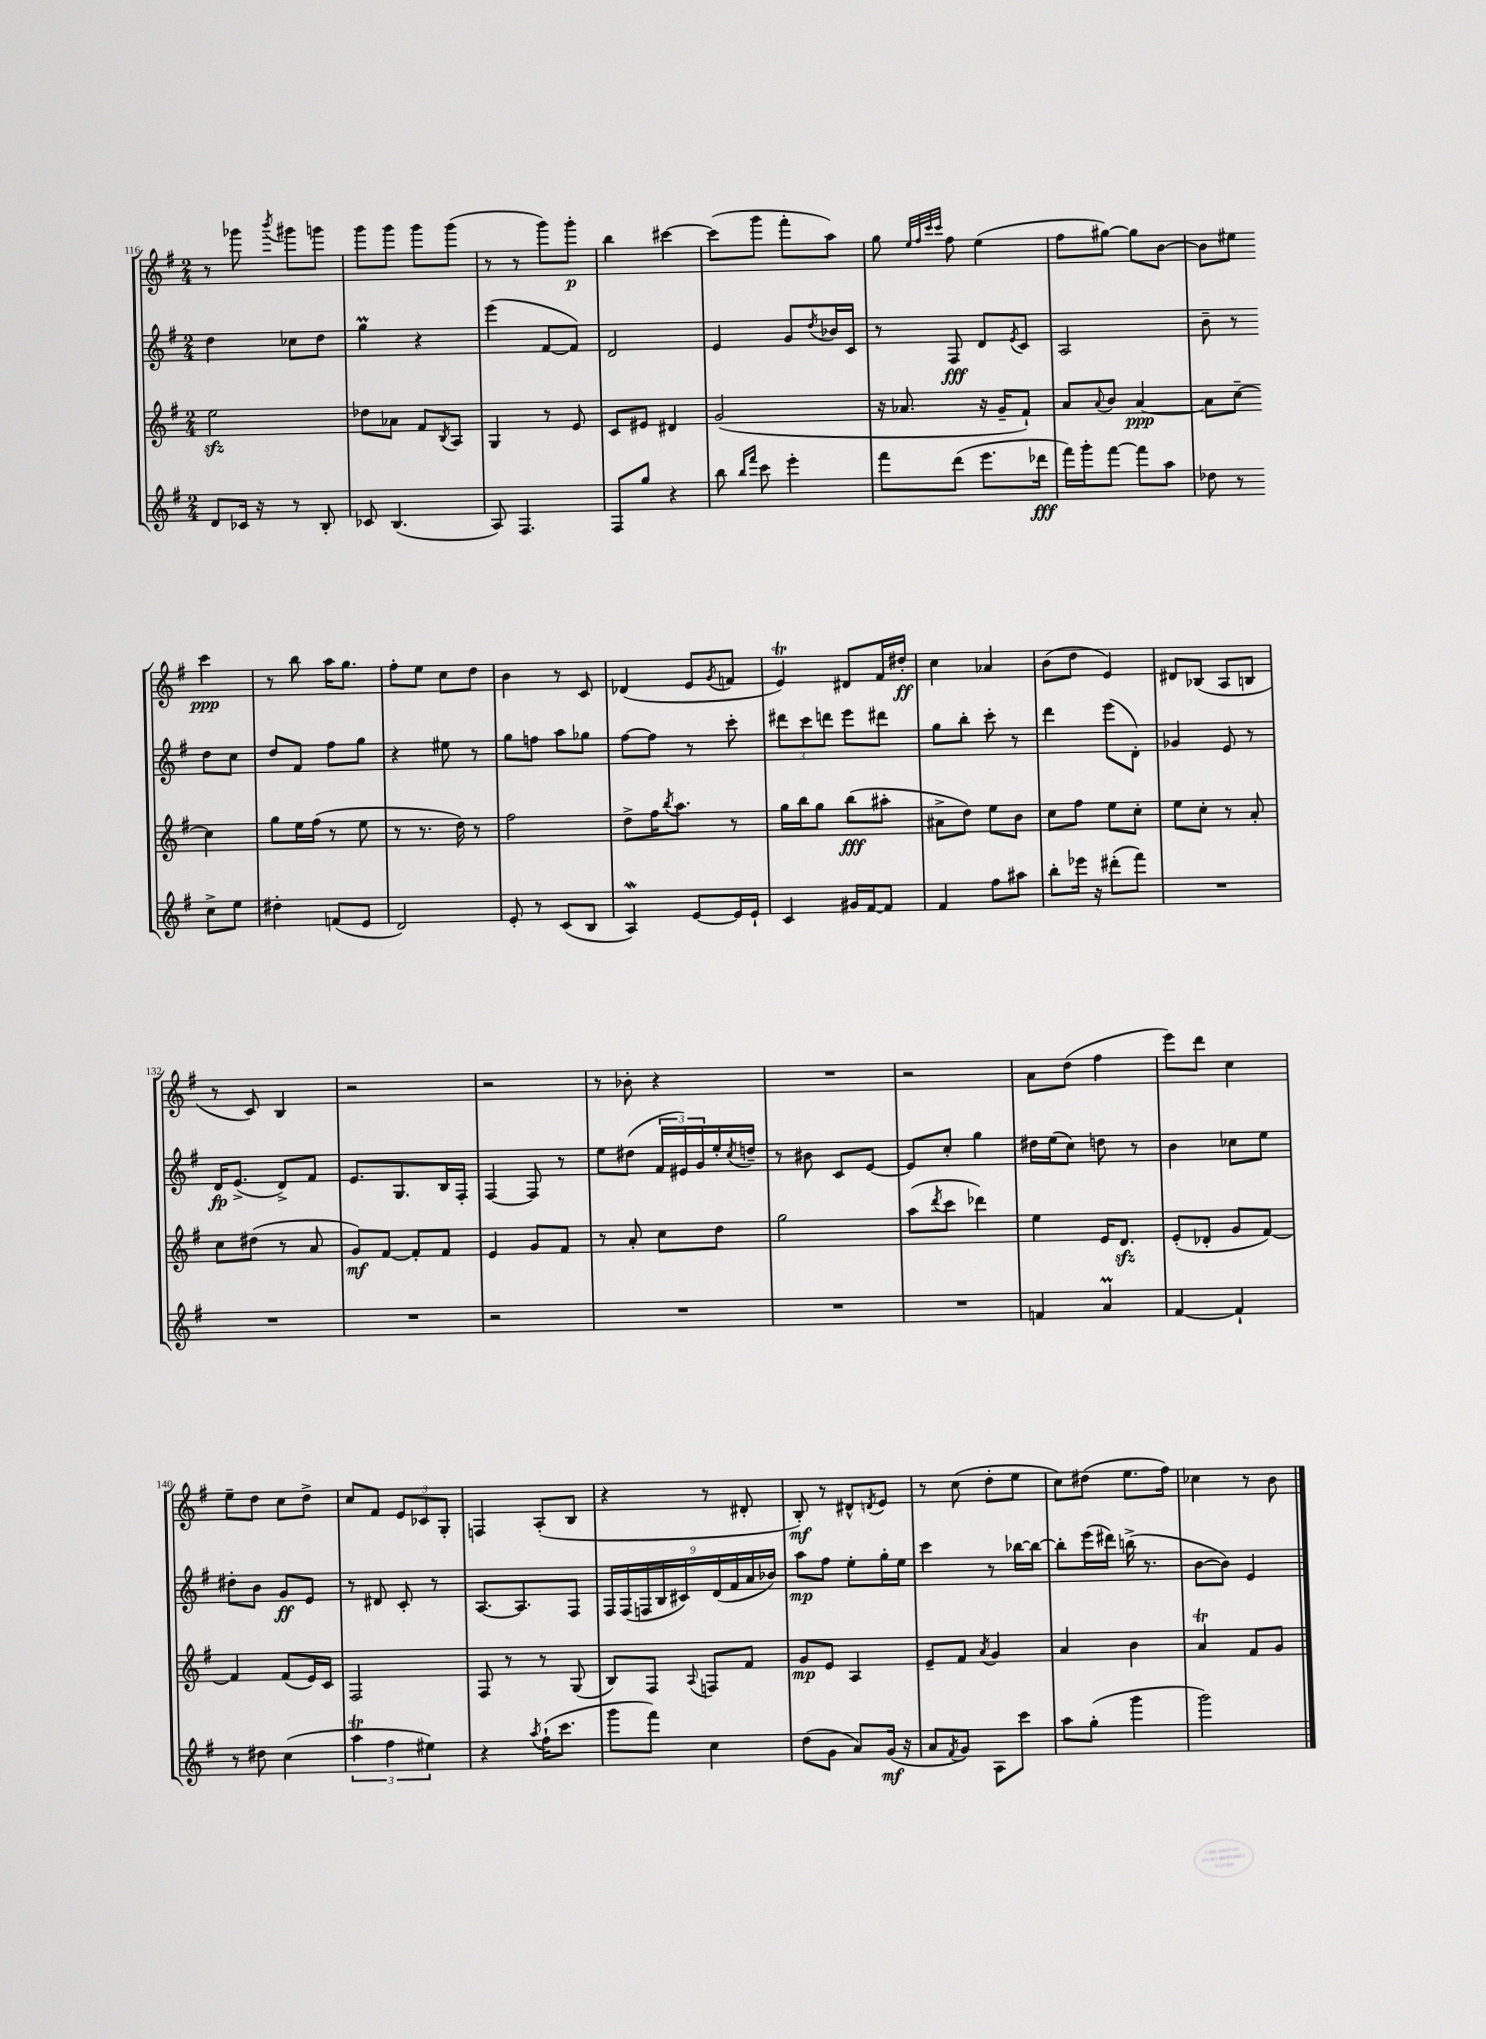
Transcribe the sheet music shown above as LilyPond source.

<<
\new StaffGroup <<
\new Staff = "s0" {
    \clef treble \key g \major \numericTimeSignature \time 2/4
    r8 ges'''8 \acciaccatura { b'''8 } gis'''8 g'''8 |
    g'''8 g'''8 g'''8 g'''8( |
    r8 r8 g'''8) g'''8-.\p |
    b''4 cis'''4~ |
    cis'''8( g'''8 fis'''8-. a''8) |
    g''8 \grace { e''32 fis''32 c'''32 c'''32 } fis''8 e''4( |
    fis''8 gis''8~) gis''8 b'8~ |
    b'8 eis''8 c'''4\ppp |
    r8 b''8 a''16 g''8. |
    fis''8-. e''8 c''8 d''8 |
    b'4 r8 c'8 |
    des'4( e'8 \acciaccatura { g'8 } f'8 |
    e'4\trill) dis'8 fis'16 dis''16-.\ff |
    c''4 aes'4 |
    b'8( d''8 e'4) |
    dis'8 bes8( a8 b8 |
    r8 c'8) b4 |
    r2 |
    r2 |
    r8 bes'8-. r4 |
    R2 |
    r2 |
    a'8 d''8( fis''4 |
    e'''8) d'''8 c''4 |
    e''8-- d''8 c''8 d''8-> |
    c''8 fis'8 \tuplet 3/2 { e'8 ces'8 g8-. } |
    f4 a8-.( b8 |
    r4 r8 dis'8-. |
    b8-.\mf) r8 dis'8-^ \acciaccatura { d'8 } e'8 |
    r8 c''8( d''8-. e''8 |
    c''8) dis''8( e''8. fis''16) |
    ces''4 r8 b'8 \bar "|." |
}
\new Staff = "s1" {
    \clef treble \key g \major \numericTimeSignature \time 2/4
    d''4 ces''8 d''8 |
    g''4\prall r4 |
    e'''4( fis'8~ fis'8) |
    d'2 |
    e'4 g'8 \acciaccatura { d''8 } bes'16 c'16 |
    r8 fis8\fff d'8 \acciaccatura { e'8 } c'8 |
    a2 |
    b'8-- r8 d''8 c''8 |
    d''8 fis'8 fis''8 g''8 |
    r4 eis''8 r8 |
    g''8 f''8 a''8 ges''8 |
    fis''8~ fis''8 r8 c'''8-. |
    \tuplet 3/2 { dis'''8 c'''8 d'''8 } e'''8 dis'''8 |
    g''8 b''8-. c'''8-. r8 |
    d'''4 e'''8( d'8-.) |
    ges'4 e'8 r8 |
    d'16\fp e'8.->( d'8->) fis'8 |
    e'8. g8. b16 fis16-. |
    fis4~ fis8 r8 |
    e''8 dis''8( \tuplet 3/2 { fis'16 eis'16) g'16 } e''16-. \acciaccatura { c''8 } d''16-- |
    r8 bis'8 c'8 e'8~ |
    e'8 c''8-. g''4 |
    dis''16 e''16( c''8) d''8 r8 |
    b'4 ces''8 e''8 |
    dis''8-. b'8 g'8\ff e'8 |
    r8 dis'8 c'8-. r8 |
    a8.~ a8. fis8 |
    \tuplet 9/8 { fis16 fis16( f16 b16 cis'16) d'16( fis'16 a'16 bes'16) } |
    a''8\mp fis''8 e''8-. g''16-. e''16 |
    c'''4 r8 bes''16~ bes''16~ |
    bes''8-. e'''16( dis'''16) b''16->( r8. |
    b'8~ b'8) e'4 \bar "|." |
}
\new Staff = "s2" {
    \clef treble \key g \major \numericTimeSignature \time 2/4
    e''2\sfz |
    des''8 aes'8 fis'8 \acciaccatura { b8 } a8 |
    g4 r8 e'8 |
    c'8 eis'8 dis'4 |
    g'2( |
    r16 aes'8. r16 g'16-- fis'8-!) |
    a'8 \appoggiatura { a'8 } b'8 a'4~\ppp |
    a'8 c''8~-- c''4 |
    g''8 e''16 fis''16( r8 e''8 |
    r8 r8. d''16) r8 |
    fis''2 |
    d''8-> fis''16 \acciaccatura { b''8 } a''8. r8 |
    g''16 b''16 g''8 b''8\fff( ais''8-. |
    ais'8-> d''8) e''8 b'8 |
    c''8 fis''8 e''8 c''8-. |
    e''8 c''8-. r8 a'8-. |
    c''8 dis''8( r8 a'8 |
    g'8\mf) fis'8~ fis'8-. fis'8 |
    e'4 g'8 fis'8 |
    r8 a'8-. c''8 d''8 |
    g''2 |
    a''8( \acciaccatura { d'''8 } c'''8 des'''4) |
    e''4 e'16 d'8.\sfz |
    e'8-.( des'8-. g'8 fis'8~) |
    fis'4 fis'8( e'16) c'16 |
    fis2 |
    fis8 r8 r8 g8( |
    b8) fis8 \appoggiatura { a8 } f8 fis'8 |
    g'8\mp e'8 a4 |
    e'8-- fis'8 \acciaccatura { a'8 } g'4 |
    a'4 b'4 |
    a'4\trill fis'8 g'8 \bar "|." |
}
\new Staff = "s3" {
    \clef treble \key g \major \numericTimeSignature \time 2/4
    d'8 ces'16 r16 r8 b8-. |
    ces'8 b4.( |
    a8) fis4. |
    fis8 g''8 r4 |
    b''8 \grace { b''16 fis'''16 } c'''8 e'''4-. |
    fis'''8 d'''8( e'''8. des'''16\fff |
    fis'''16) g'''16-. fis'''8~ fis'''8 a''8 |
    des''8 r8 c''8-> e''8 |
    dis''4-. f'8( e'8 |
    d'2) |
    e'8-. r8 c'8( b8 |
    a4\mordent) e'8~ e'16 e'16-! |
    c'4 gis'16 fis'16~ fis'8 |
    fis'4 fis''8 ais''8 |
    b''8-. ees'''16 r16 dis'''8-.( fis'''8) |
    R2 |
    R2 |
    R2 |
    r2 |
    R2 |
    R2 |
    R2 |
    f'4 a'4\prall |
    fis'4~ fis'4-! |
    r8 dis''8 c''4( |
    \tuplet 3/2 { a''4\trill fis''4 eis''4) } |
    r4 \acciaccatura { a''8 } fis''16-!( c'''8. |
    g'''8 fis'''8) c''4 |
    d''8( g'8 a'8) g'16\mf( r16 |
    a'8 \acciaccatura { fis'8 } g'8) a8 c'''8 |
    a''8 g''8-.( g'''4 |
    g'''2) \bar "|." |
}
>>
>>
\layout { \context { \Score currentBarNumber = #116 } }
